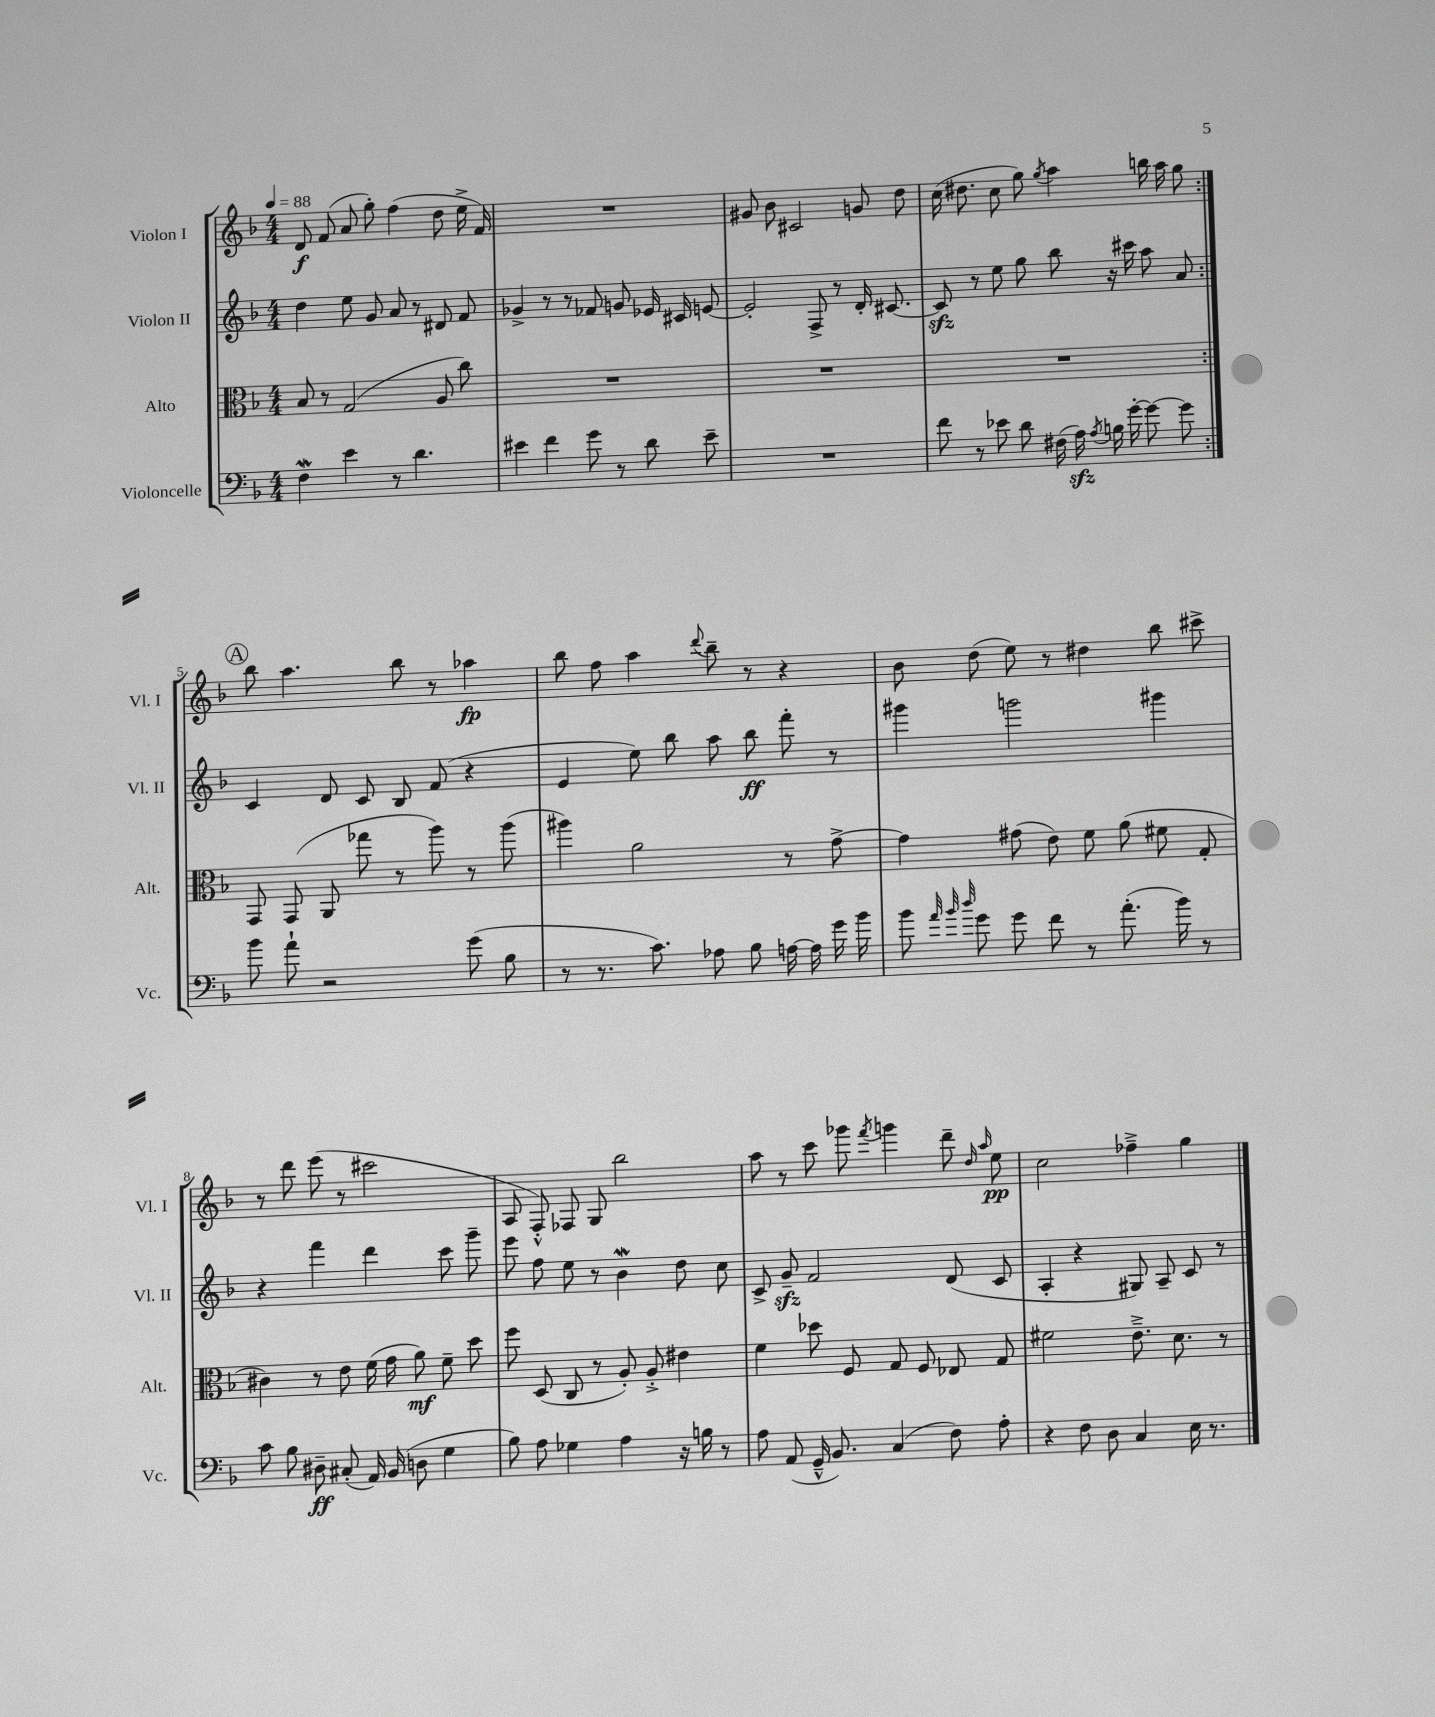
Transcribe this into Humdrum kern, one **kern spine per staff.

**kern	**kern	**kern	**kern
*staff4	*staff3	*staff2	*staff1
*clefF4	*clefC3	*clefG2	*clefG2
*k[b-]	*k[b-]	*k[b-]	*k[b-]
*M4/4	*M4/4	*M4/4	*M4/4
*MM88	*MM88	*MM88	*MM88
4F	8B-	4dd	8d
.	8r	.	(8f
4e	(2G	8ee	8a
.	.	8g	8gg')
8r	.	8a	(4ff
4.d	.	8r	.
.	8A	8d#	8dd
.	8cc)	8f	16ee^
.	.	.	16f)
=	=	=	=
4e#	1r	4g-^	1r
4f	.	8r	.
.	.	8r	.
8g	.	8f-	.
8r	.	8g	.
8d	.	16e-	.
.	.	16c#	.
8e#~	.	[8e	.
=	=	=	=
1r	1r	2e']	8g#
.	.	.	8b-
.	.	.	2c#
.	.	8F^	.
.	.	8r	.
.	.	16d'	8g
.	.	[8.c#	.
.	.	.	8dd
=	=	=	=
8f	1r	8c#]	(16cc
.	.	.	8.dd#
8r	.	8r	.
8e-	.	8ee	8cc
8d	.	8gg	8gg)
.	.	.	8qgg
(16F#	.	8bb-	4aa
16A)	.	.	.
8qA	.	.	.
16B	.	16r	.
[16g'	.	16ccc#	.
8g_	.	8aa	16bb
.	.	.	16aa
8g]	.	8a	8gg
=:|!	=:|!	=:|!	=:|!
8b-	8GG	4c	8bb-
8a`	(8GG	.	4.aa
2r	8AA	8d	.
.	8gg-	8c	.
.	8r	8B-	8bb-
.	8aa)	(8f	8r
(8g	8r	4r	4aa-
8B-	(8aa	.	.
=	=	=	=
8r	4aa#)	4e	8bb-
8.r	.	.	8ff
.	2a	8ee)	4aa
8.c)	.	.	.
.	.	8bb-	.
.	.	.	8qqddd
8A-	.	8aa	8bb-~
8B-	.	8bb-	8r
[16A	8r	8fff'	4r
16A]	.	.	.
16g	[8g^	8r	.
16b-	.	.	.
=	=	=	=
8b-	4g]	4ggg#	8b-
32qqa	.	.	.
32qqb-	.	.	.
32qqdd	.	.	.
8g	.	.	(8dd
8g	(8g#	2ggg	8ee)
8f	8e)	.	8r
8r	8f	.	4dd#
(8.a'	(8a	.	.
.	8f#	4ggg#	8bb-
16b-)	.	.	.
8r	8G'	.	8ccc#^
=	=	=	=
8c	4c#)	4r	8r
8B-	.	.	8ddd
8D#~	8r	4fff	(8eee
(8C#'	8e	.	8r
16AA)	(16f	4ddd	2ccc#
(16BB-	16g	.	.
8D	8a)	.	.
4G	8f~	8ccc	.
.	8dd	8ggg~	.
=	=	=	=
8B-)	8ff	8eee	8A
8A	(8D	8ff	8F'^^)
4G-	8C	8ee	8F-
.	8r	8r	8G
4A	8A')	4b-	2bb-
.	8A'^	.	.
16r	4e#	8dd	.
16B	.	.	.
8r	.	8cc	.
=	=	=	=
8A	4f	8c^	8aa
(8AA	.	8g~	8r
16GG~^^	8dd-	2f	8ccc
8.BB-)	.	.	.
.	8F	.	8ggg-
.	.	.	8qfff
(4C	8G	.	4ggg
.	8F	.	.
8F)	8E-	(8d	8ddd~
.	.	.	16qqdd
.	.	.	16qqaa
8A'	8G	8c	8ee
=	=	=	=
4r	2f#	4A'	2cc
8F	.	4r	.
8D	.	.	.
4C	8.e~^	8G#)	4ff-~^
.	.	8A~	.
.	8.d	.	.
16E	.	8c	4gg
8.r	.	.	.
.	8r	8r	.
==	==	==	==
*-	*-	*-	*-
